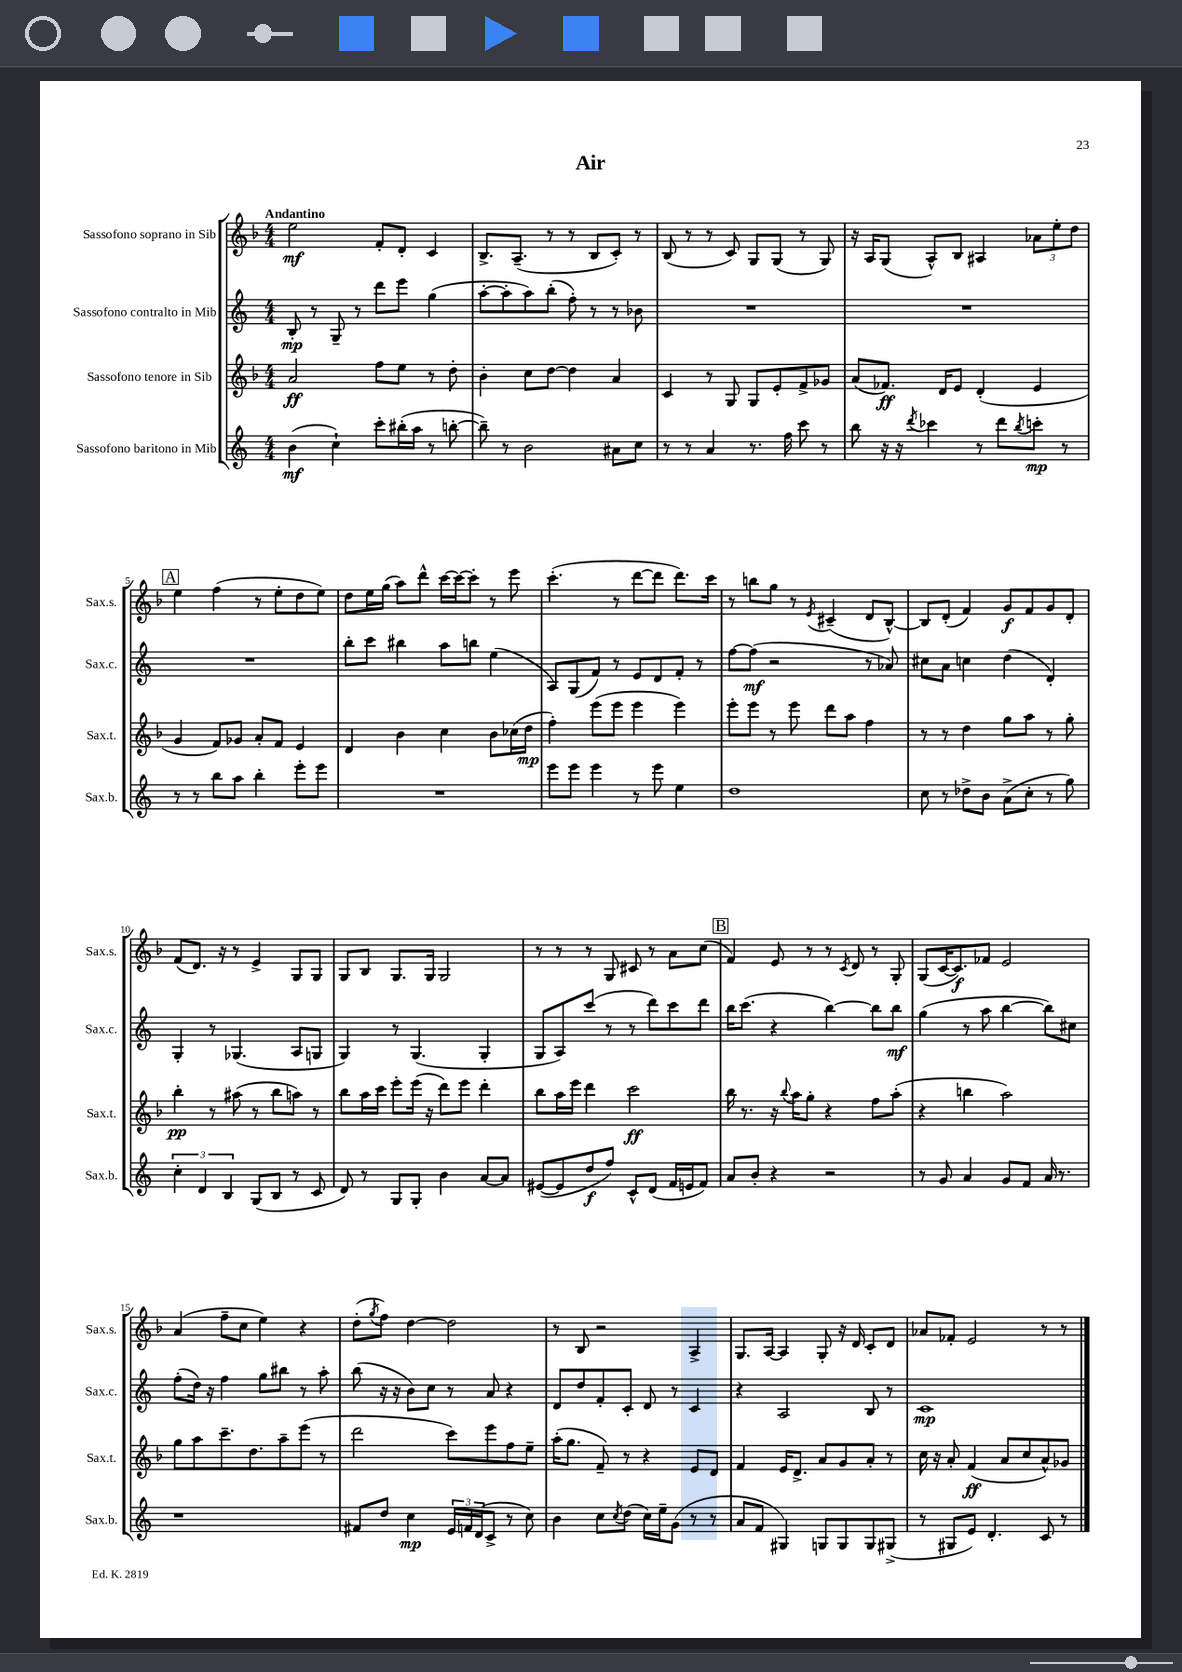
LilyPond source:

\header { title = "Air" }
<<
\new StaffGroup <<
\new Staff = "s0" \with { instrumentName = "Sassofono soprano in Sib" shortInstrumentName = "Sax.s." } {
    \clef treble \key f \major \numericTimeSignature \time 4/4 \tempo "Andantino"
    e''2\mf f'8-. d'8-. c'4 |
    bes8.-> a8.--( r8 r8 bes8 c'8-.) r8 |
    bes8( r8 r8 c'8) g8 g8( r8 g8) |
    r16 a16 g8( a8-^) bes8 ais4 \tuplet 3/2 { aes'8 e''8-. d''8 } |
    \mark \markup { \box "A" } e''4 f''4( r8 e''8-. d''8 e''8) |
    d''8 e''16 g''16( a''8) d'''8-^ c'''16~ c'''16~ c'''8-. r8 e'''8 |
    c'''4.-.( r8 d'''8~ d'''8 d'''8.) c'''16 |
    r8 b''8 g''8 r8 \acciaccatura { e'8 } cis'4--( d'8 bes8~-^) |
    bes8 d'8-.( f'4) g'8\f f'8 g'8 d'8-. |
    f'8( d'8.) r16 r8 e'4-> g8 g8 |
    g8 bes8 g8. g16 g2 |
    r8 r8 r8 g8 cis'8 r8 a'8 c''8( |
    \mark \markup { \box "B" } f'4) e'8 r8 r8 \acciaccatura { c'8 } d'8 r8 g8-. |
    g8( c'16~ c'8.\f) fes'8 e'2 |
    a'4( f''8-- c''8 e''4) r4 |
    d''8-.( \acciaccatura { g''8 } f''8) d''4~ d''2 |
    r8 bes8 r2 a4-> |
    g8. a16~ a4 g8-. r16 d'16 c'8-. d'8 |
    aes'8 fes'8-. e'2 r8 r8 \bar "|." |
}
\new Staff = "s1" \with { instrumentName = "Sassofono contralto in Mib" shortInstrumentName = "Sax.c." } {
    \clef treble \key c \major \numericTimeSignature \time 4/4
    b8-.\mp r8 g8-- r8 d'''8 e'''8 g''4( |
    a''8~-. a''8-. a''8) b''8-.( f''8-.) r8 r8 bes'8 |
    R1 |
    R1 |
    \mark \markup { \box "A" } R1 |
    b''8-. c'''8 bis''4 a''8 b''8 e''4( |
    a8) g8( f'8) r8 e'8 d'8 f'8-. r8 |
    f''8~ f''8\mf( r2 r8 aes'8) |
    cis''8 a'8 c''4 d''4( d'4-.) |
    g4-. r8 ges4.( a8 g8 |
    g4) r8 g4.( g4-. |
    g8 a8) c'''8( r8 r8 d'''8) c'''8 d'''8 |
    \mark \markup { \box "B" } b''16 c'''8.( r4 b''4~) b''8 b''8\mf |
    g''4( r8 a''8 b''4~ b''8) cis''8 |
    f''8-.( d''16) r16 f''4 g''8 bis''8 r8 a''8-. |
    b''8( r16 r16 b'8) c''8 r8 a'8 r4 |
    d'8 d''8 f'8-. c'8-. d'8 r8 c'4 |
    r4 a2 b8 r8 |
    c'1\mp \bar "|." |
}
\new Staff = "s2" \with { instrumentName = "Sassofono tenore in Sib" shortInstrumentName = "Sax.t." } {
    \clef treble \key f \major \numericTimeSignature \time 4/4
    a'2\ff f''8 e''8 r8 d''8-. |
    bes'4-. c''8 d''8~ d''4 a'4 |
    c'4 r8 g8 g8 e'8-. f'8-> ges'8 |
    a'8( fes'8.\ff) d'16 e'8 d'4-.( e'4 |
    \mark \markup { \box "A" } g'4 f'8) ges'8 a'8-. f'8 e'4 |
    d'4 bes'4 c''4 bes'8 ces''16( d''16\mp |
    f''4-.) e'''8( e'''8 e'''4 e'''4) |
    e'''8-. e'''8 r8 e'''8 d'''8 a''8 f''4 |
    r8 r8 d''4 g''8 a''8 r8 g''8-. |
    bes''4-.\pp r8 ais''8( r8 bes''8 a''8) r8 |
    bes''8 a''16 c'''16 e'''8-. e'''16( r16 d'''8) e'''8 d'''4-. |
    bes''8 a''16 e'''16 d'''4 c'''2\ff |
    \mark \markup { \box "B" } bes''16 r8. r16 \appoggiatura { bes''8 } a''16 g''8-. r4 f''8 a''8-.( |
    r4 b''4 a''2) |
    g''8 a''8 c'''8.-- d''8. a''8-- e'''8( r8 |
    d'''2 c'''8) e'''8 f''8 e''8-- |
    a''16-.( g''8. f'8--) r8 r4 e'8 d'8 |
    f'4 e'16 d'8.-> a'8 g'8 a'8-. r8 |
    c''16 r16 a'8-. f'4\ff( a'8 c''8 a'8-^) ges'8 \bar "|." |
}
\new Staff = "s3" \with { instrumentName = "Sassofono baritono in Mib" shortInstrumentName = "Sax.b." } {
    \clef treble \key c \major \numericTimeSignature \time 4/4
    b'4\mf( c''4-!) c'''8-. bis''16-.( a''16 r8 b''8~-. |
    b''8--) r8 b'2 ais'8 c''8 |
    r8 r8 a'4 r8. f''16 c'''8 r8 |
    b''8 r16 r16 \acciaccatura { d'''8 } ces'''4 r8 d'''8 \acciaccatura { b''8 } c'''8-.\mp r8 |
    \mark \markup { \box "A" } r8 r8 b''8 a''8 b''4-. e'''8-. e'''8 |
    R1 |
    e'''8 e'''8 e'''4 r8 e'''8 e''4 |
    d''1 |
    c''8 r8 des''8-> b'8 a'8->( c''8-. r8 g''8) |
    \tuplet 3/2 { c''4-. d'4 b4 } g8( b8 r8 c'8 |
    d'8) r8 g8 g8-. b'4 a'8~ a'8 |
    eis'8~( eis'8 d''8\f f''8) c'8-^ d'8( f'16 e'16 f'8) |
    \mark \markup { \box "B" } a'8 b'8-. r4 r2 |
    r8 g'8 a'4 g'8 f'8 a'16 r8. |
    r1 |
    fis'8 d''8 c''4\mp \tuplet 3/2 { e'16 f'16 d'16( } c'8-> r8 c''8) |
    b'4 c''8 \acciaccatura { c''8 } d''8( c''16) e''16-- g'8( r8 r8 |
    a'8 f'8 gis4) g8 g8 g8 gis8->( |
    r8 gis8 e'8) d'4.-. c'8 r8 \bar "|." |
}
>>
>>
